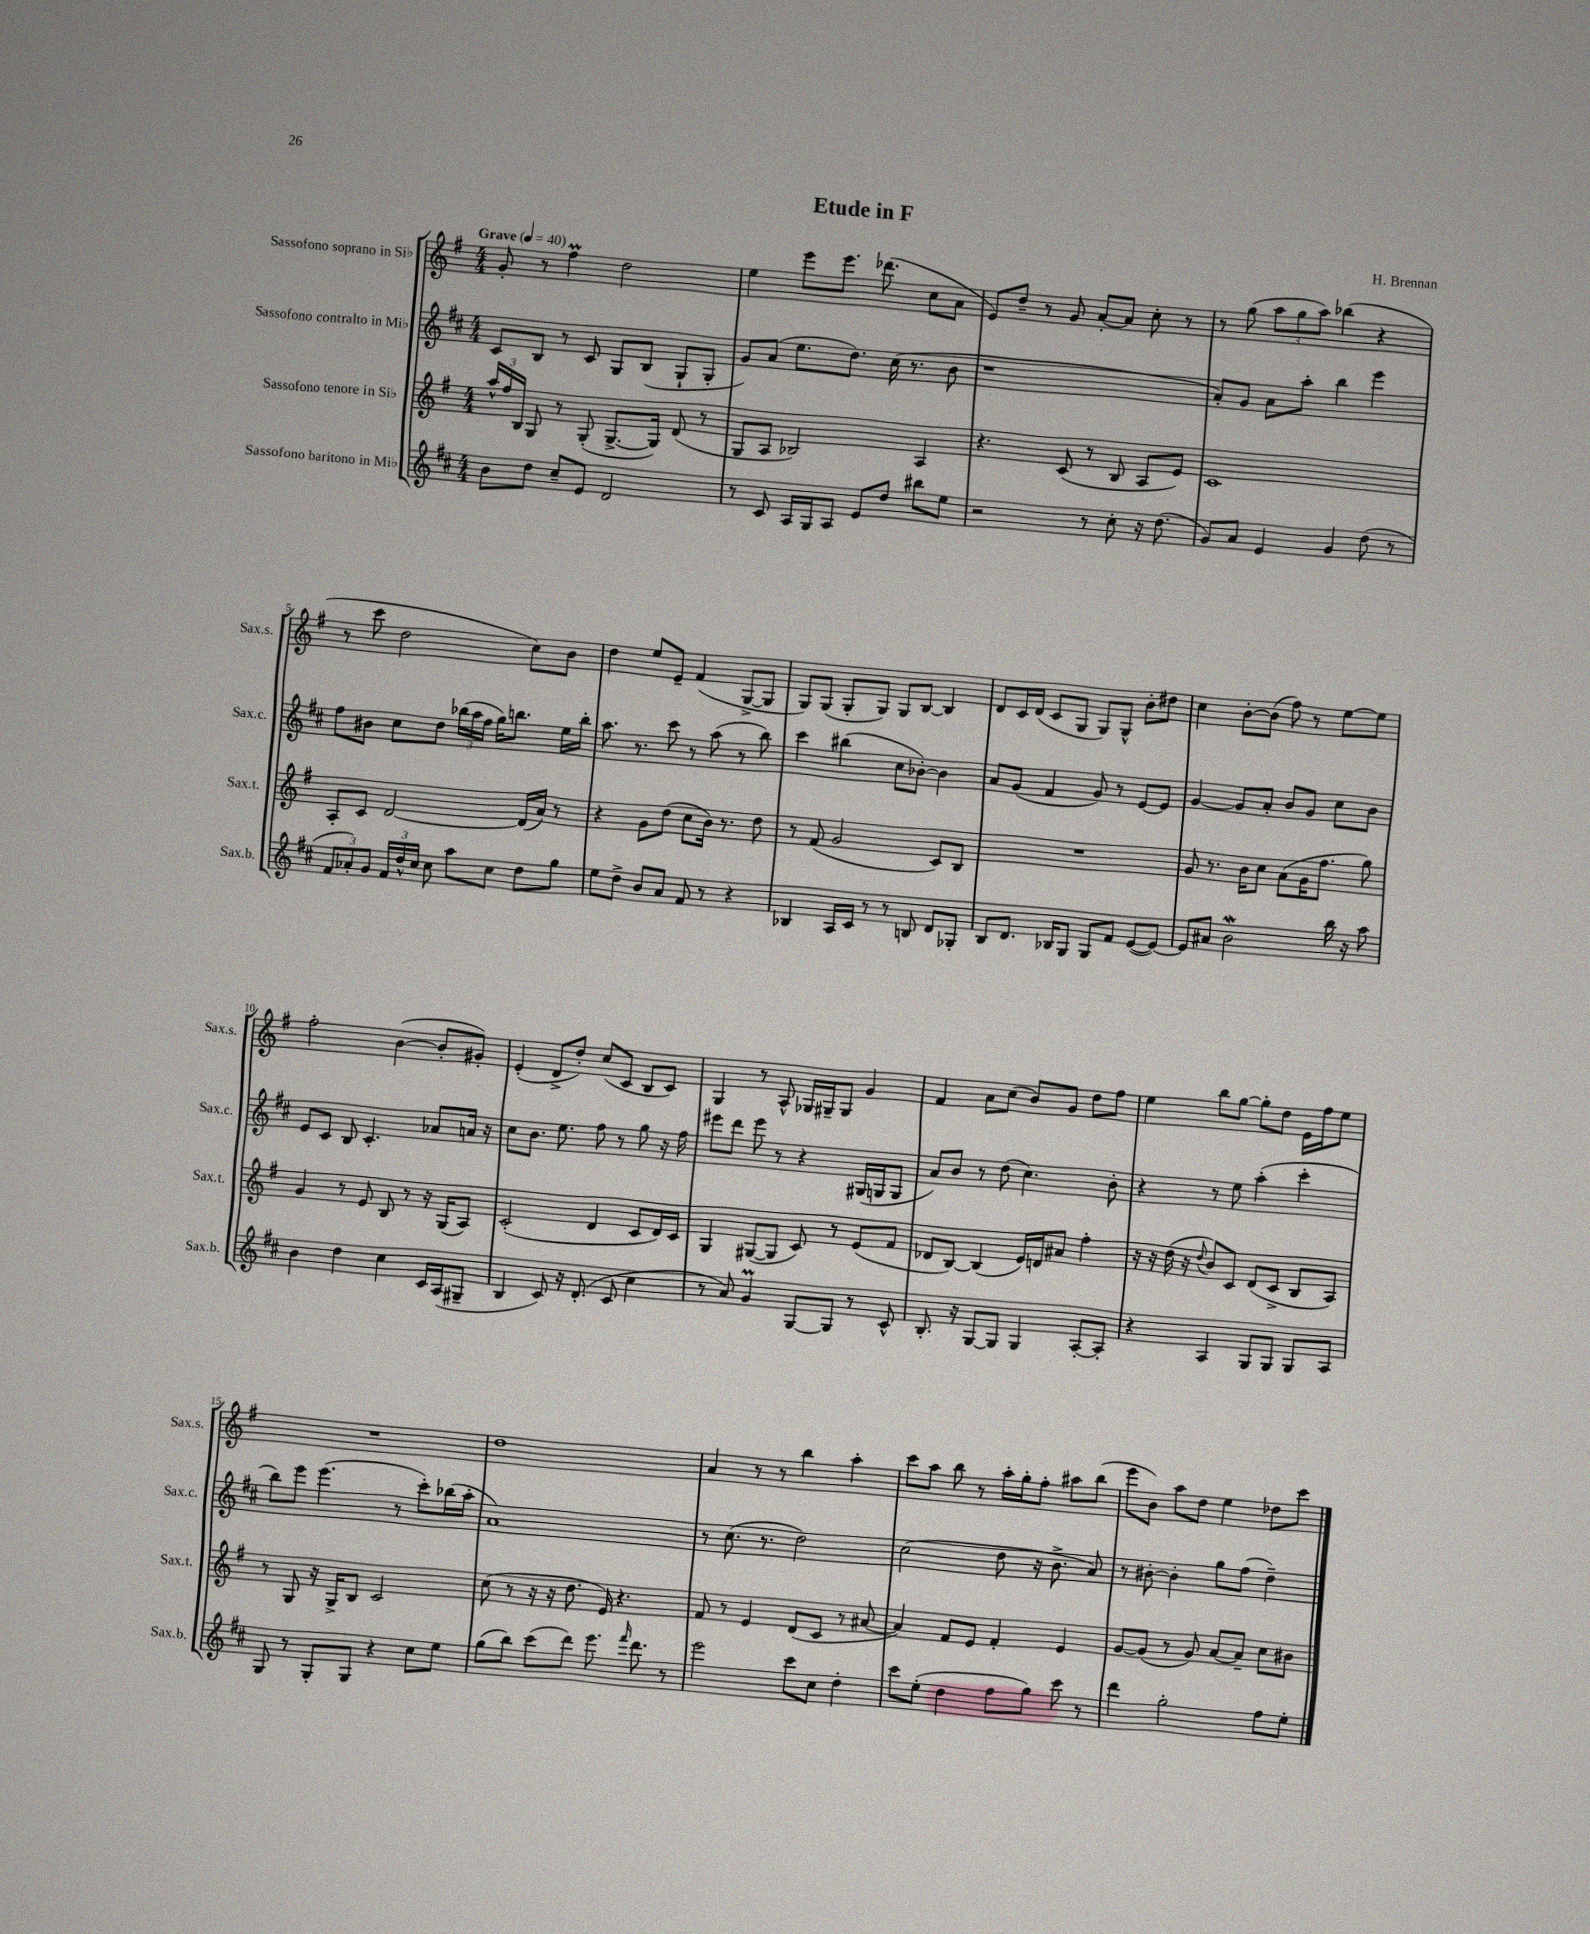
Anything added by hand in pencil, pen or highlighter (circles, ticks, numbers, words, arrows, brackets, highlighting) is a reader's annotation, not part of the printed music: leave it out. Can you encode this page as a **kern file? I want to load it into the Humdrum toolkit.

**kern	**kern	**kern	**kern
*staff4	*staff3	*staff2	*staff1
*clefG2	*clefG2	*clefG2	*clefG2
*k[f#c#]	*k[f#]	*k[f#c#]	*k[f#]
*M4/4	*M4/4	*M4/4	*M4/4
*MM40	*MM40	*MM40	*MM40
8b	24aa^^	8c#	8g'
.	24ff#	.	.
.	24B	.	.
8dd	8G	8B	8r
8cc#~	8r	8r	4ff#
8e	(8G'	8c#	.
2d	[8.G^	8G	2dd
.	.	(8B	.
.	16G])	.	.
.	(8d	8G`	.
.	8r	8G'	.
=	=	=	=
8r	8G	8g)	4ee
8c#	8A	(8a	.
16A	2B-)	8.ee	8eee
16G	.	.	.
8A	.	.	8.eee
.	.	8.dd)	.
8e	.	.	.
.	.	.	(8.ddd-
8dd	.	(16cc#	.
.	.	8.r	.
8bb#	4A	.	8cc
8ee	.	8b	8a
=	=	=	=
2r	4.r	1r	8e)
.	.	.	8dd~
.	.	.	8r
.	(8c	.	8g
8r	8r	.	[8a'
8cc#'	8B	.	8a]
16r	8A	.	8cc'
(8.dd	.	.	.
.	8e)	.	8r
=	=	=	=
8g)	1c	8a')	8r
8a	.	8g	(8gg
4e	.	8a	12aa
.	.	.	12gg
.	.	8aa'	.
.	.	.	12aa)
4g	.	4bb	(4bb-
(8dd	.	4eee	4r
8r	.	.	.
=	=	=	=
12f#	8A'	8ff#	8r
12a-')	.	.	.
.	8c	8b#	8ccc
12g	.	.	.
24f#	[2d	8cc#	2dd
24dd^^	.	.	.
24cc#	.	.	.
8cc#	.	8dd	.
8aa	.	(24bb-	.
.	.	24aa	.
.	.	24ff#	.
8cc#	.	16gg)	.
.	.	8.bb	.
8dd	(16d]	.	8cc)
.	16a)	.	.
8gg	8r	16ee	8b
.	.	16bb'	.
=	=	=	=
8ee	4r	8.aa	4dd
8dd^	.	.	.
.	.	8.r	.
8b	8g	.	8ee
8a	(8dd	8ccc#	8e~
8f#	8cc	8r	(4f#
8r	16b)	(8aa	.
.	8.r	.	.
4r	.	8r	[8G^
.	8dd	8bb)	8G]
=	=	=	=
4B-	8r	4ccc#	8G)
.	(8f#	.	(8G
16A	2g	(4bb#	8G'
16c#	.	.	.
8r	.	.	8G)
8r	.	8cc#	8G
8B	.	[8b-')	[8B
8d	8c)	4b-]	4B]
8G-'	8B	.	.
=	=	=	=
8B	1r	8a	8d
8.d	.	(8g	16c
.	.	.	(16d
.	.	4f#	8c
16B-	.	.	.
8G	.	.	8G
8G	.	8g)	8G)
8f#	.	8r	8G^^
([8e	.	[8e	8b'
8e_)	.	8e]	8dd#
=	=	=	=
8e]	8g	[4g	4cc
8a#	8.r	.	.
2b	.	8g]	[8b'
.	16b	.	.
.	8cc	8a'	(8b]
.	(8a	8b	8ff#)
.	16g	8g	8r
.	8.ff#	.	.
16bb	.	8cc#	[8ee
16r	.	.	.
8aa	8gg)	8b	8ee]
=	=	=	=
4b	4g	8e	2ff#'
.	.	8c#	.
4dd	8r	8B	.
.	8e	4.c#'	.
4cc#	8B	.	([4b
.	8r	.	.
16c#	16r	8a-	8b']
(16A	(16G	.	.
8G#~	8A)	16a	8g#')
.	.	16r	.
=	=	=	=
4B	(2c'	8cc#	(4e'
.	.	8.b	.
8c#)	.	.	8d^
.	.	8.ee	.
16r	.	.	8dd')
(8.d'	.	.	.
.	4d	8ff#	(8cc
8c#	.	8r	8c
4cc#	8c	8gg	8B
.	16d)	16r	8c)
.	16c	16ff#	.
=	=	=	=
8r	4G	8eee#	4G
8a)	.	8ddd	.
4g	([8G#	8eee#	8r
.	8G#]	8r	8A^^
[8G	8c)	4r	16G-
.	.	.	16G#~
8G]	8r	.	8G#
8r	(8e	(16G#	4g
.	.	16G	.
8c#^^	8f#	8G	.
=	=	=	=
8.B'	8d-	8a)	4f#
.	[8B)	8b	.
16r	.	.	.
[8G	(4B]	8r	8a
8G]	.	(8dd	(8cc
4G	16e)	4.cc#)	8b)
.	16d	.	.
.	8a#	.	8g
[8A'	4ff#'	.	8dd
8A']	.	8b'	8ff#
=	=	=	=
4r	16r	4r	4ee
.	16r	.	.
.	(16dd	.	.
.	16r	.	.
.	8qqdd	.	.
4A	8b)	8r	8bb
.	8c	8ee	[8gg
8G	(8d	(4aa'	8gg']
8G	8c^	.	8dd
8G	8B	4ccc#'	16e
.	.	.	16ff#
8A	8A)	.	8ee
=	=	=	=
8G	8r	8bb)	1r
8r	8G	8eee	.
8G'	16r	(4.eee	.
.	16G^	.	.
8G	8B	.	.
4r	2c	.	.
.	.	8r	.
8cc#	.	8ccc#')	.
8ee	.	(16bb-	.
.	.	16aa'	.
=	=	=	=
(8gg	(8cc	1a)	1dd
8bb)	8r	.	.
(8ccc#	16r	.	.
.	16r	.	.
8ddd)	8.dd	.	.
8.eee	.	.	.
.	16e)	.	.
.	4.r	.	.
16qqfff#	.	.	.
8.ddd	.	.	.
8r	.	.	.
=	=	=	=
2eee	8f#	8r	4a
.	8r	(8.cc#	.
.	4e	.	8r
.	.	8.r	.
.	.	.	8r
8ccc#	(8d	2dd)	4bb
8cc#	8c	.	.
4dd'	8r	.	4aa'
.	[8a#	.	.
=	=	=	=
8ccc#	4a#])	(2cc#	8ccc
(8ee'	.	.	8aa
4dd	8f#	.	8bb
.	8e	.	8r
8ff#	4f#'	8dd	16aa'
.	.	.	16gg'
8gg)	.	16r	8ff#'
.	.	8.b^	.
8ccc#	4e	.	8aa#
8r	.	8a)	(8bb
=	=	=	=
4ddd	[8g	8r	8eee
.	(8g]	[8b#'	8b)
2gg'	8r	4b#']	8aa
.	8g)	.	8dd
.	[8a	8gg	4ee
.	8a~]	(8ff#	.
8ff#	8cc	4dd~)	8dd-
8ee'	8b#	.	8ccc
==	==	==	==
*-	*-	*-	*-
